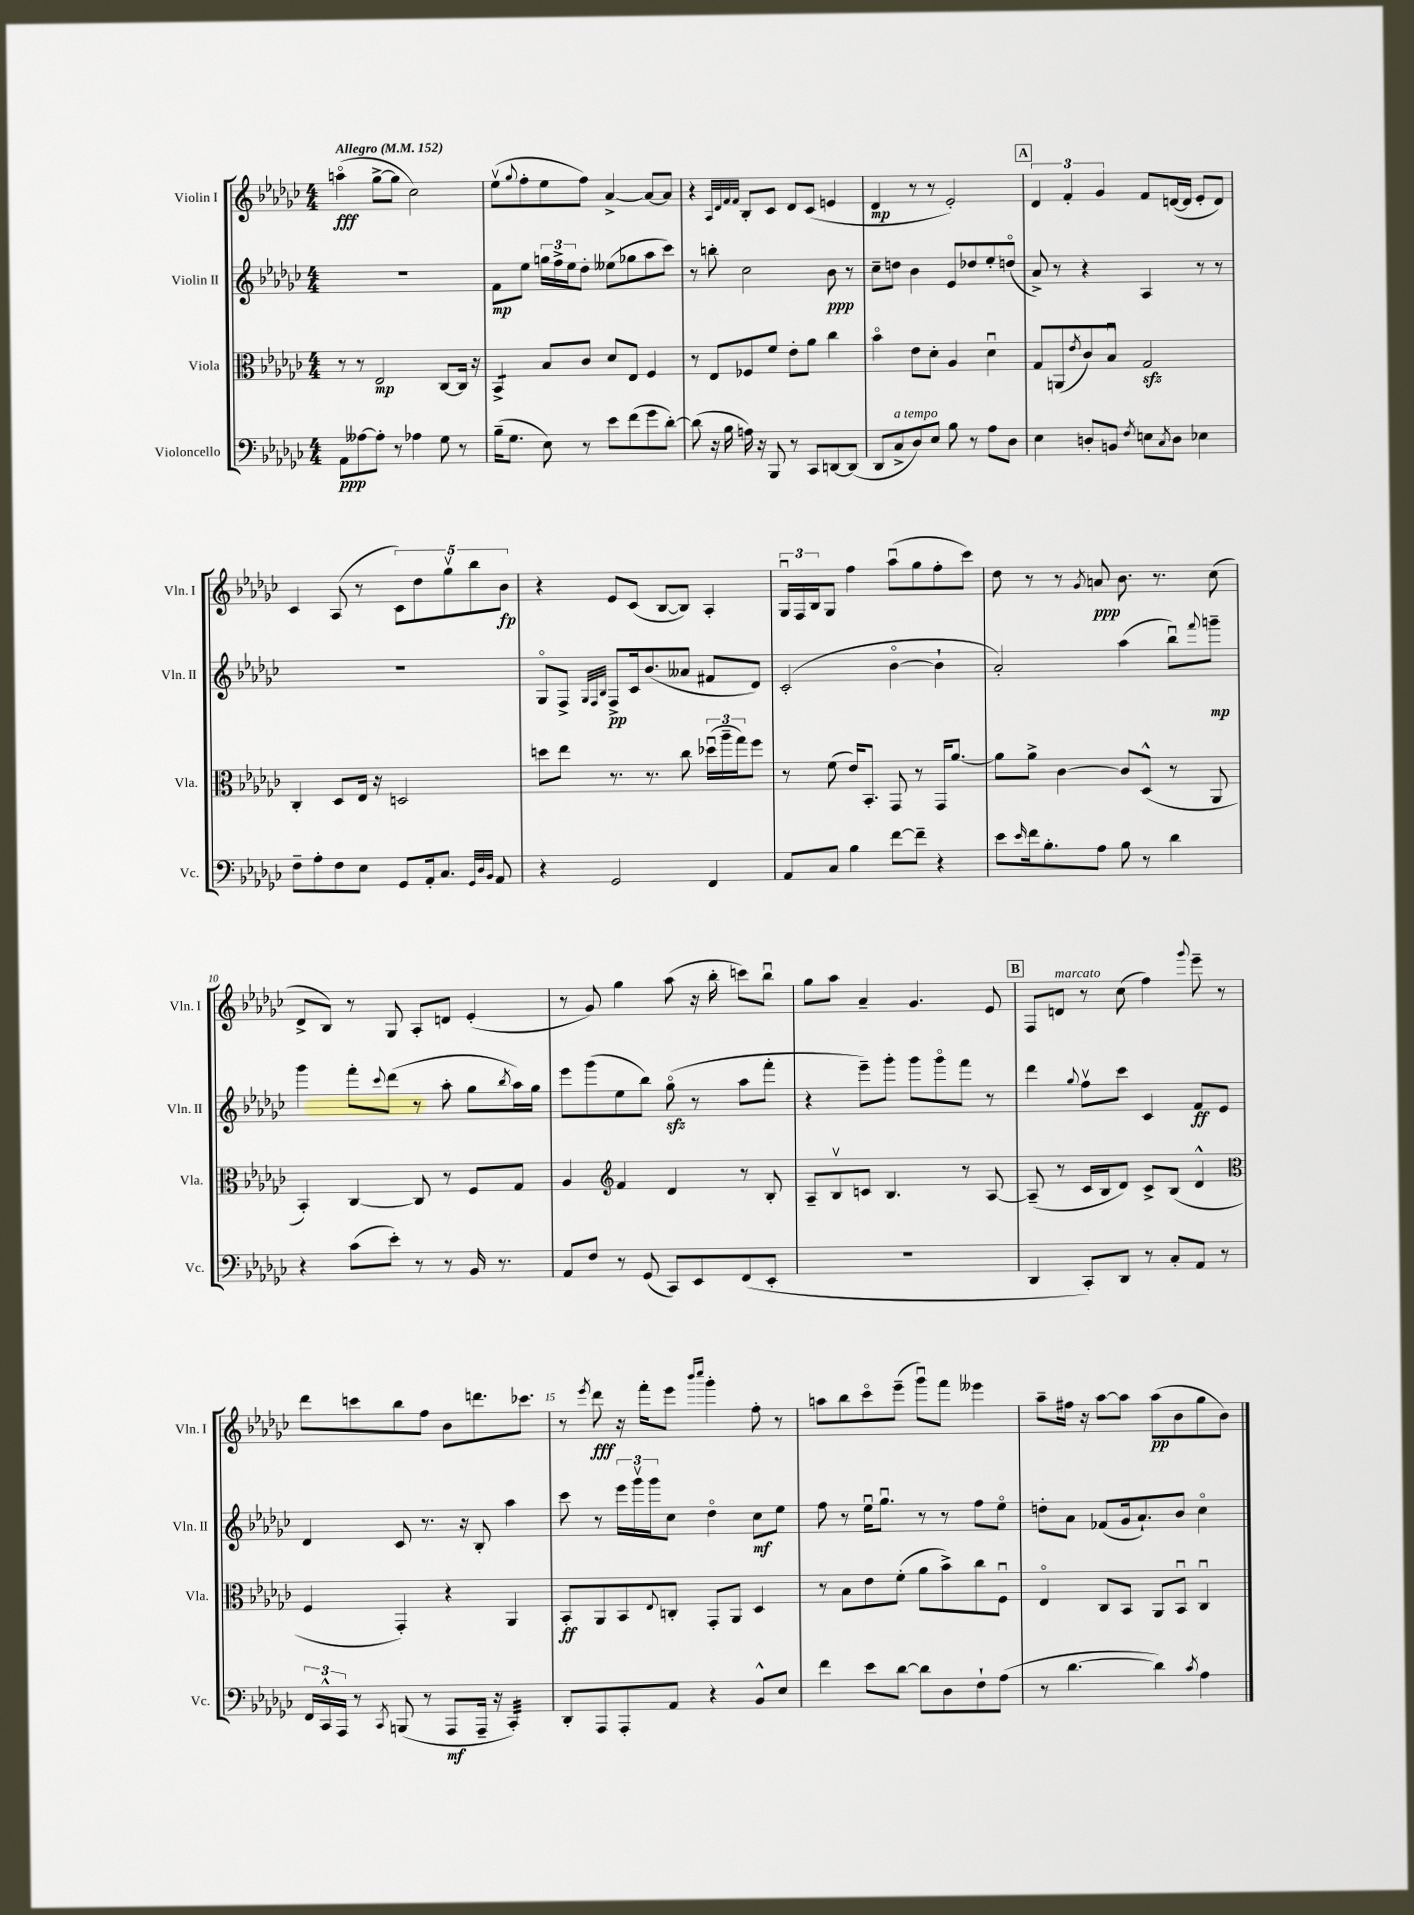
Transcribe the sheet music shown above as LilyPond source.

<<
\new StaffGroup <<
\new Staff = "s0" \with { instrumentName = "Violin I" shortInstrumentName = "Vln. I" } {
    \clef treble \key ges \major \numericTimeSignature \time 4/4 \tempo "Allegro" 4 = 152
    a''4\flageolet\fff( ges''8~-> ges''8 ces''2) |
    ees''8\upbow( \appoggiatura { ges''8 } f''8-. ees''8 f''8) aes'4~-> aes'8~ aes'8 |
    r4 \grace { aes32 des'32 f'32 f'32 } bes8-. ces'8 des'8 ces'8( e'4 |
    des'4\mp r8 r8 ees'2-.) |
    \mark \markup { \box "A" } \tuplet 3/2 { des'4 f'4-. ges'4 } f'8 d'16~( d'16 ees'8-. d'8) |
    ces'4 aes8( r8 \tuplet 5/4 { ces'8) des''8 ges''8\upbow bes''8 bes'8\fp } |
    r4 ees'8 ces'8( bes8~ bes8) aes4-. |
    \tuplet 3/2 { ges16\downbow f16 bes16 } ges8 f''4 aes''8\downbow( ges''8 f''8-. ces'''8) |
    des''8 r8 r8 \acciaccatura { ges'8 } a'8\ppp bes'8. r8. ces''8( |
    des'8-> bes8) r8 ges8 aes8-. d'8 ees'4-.( |
    r8 ges'8) ges''4 aes''8( r16 bes''16-. c'''8) bes''8\downbow |
    ges''8 aes''8 aes'4-- ges'4. ees'8 |
    \mark \markup { \box "B" } f8 d'8^\markup { \italic "marcato" } r8 ces''8( f''4) \appoggiatura { ges'''8 } ees'''8-- r8 |
    des'''8 c'''8 bes''8 f''8 bes'8 d'''8. ces'''8. |
    r8 \acciaccatura { ees'''8 } des'''8\fff r16 f'''16-. ees'''8 \grace { bes'''16 ces''''16 } ges'''4-. f''8-. r8 |
    a''8 bes''8 ces'''8\flageolet ees'''8--( ges'''8\downbow) f'''8 eeses'''4 |
    aes''8-- fis''16 r16 aes''8~ aes''8 aes''8\pp( bes'8 ges''8 bes'8) \bar "|." |
}
\new Staff = "s1" \with { instrumentName = "Violin II" shortInstrumentName = "Vln. II" } {
    \clef treble \key ges \major \numericTimeSignature \time 4/4
    R1 |
    f'8\mp ees''8 \tuplet 3/2 { g''16 f''16-> ees''16 } des''8-. eeses''8( ges''8 aes''8 ces'''8) |
    r8 b''8-. ces''2 bes'8\ppp r8 |
    ces''8-- d''8 bes'4 ees'8 des''8 ees''8-. d''8\flageolet( |
    \mark \markup { \box "A" } aes'8->) r8 r4 aes4 r8 r8 |
    R1 |
    ges8\flageolet f8-> \grace { ges32 f32 bes32 } f8->\pp ces'16 bes'8.( aeses'8 fis'8 des'8) |
    ces'2-.( bes'4~\flageolet bes'4-! |
    aes'2-.) aes''4( bes''8\downbow) \appoggiatura { f'''8 } g'''8--\mp |
    ges'''4 f'''8-. \appoggiatura { ces'''8 } des'''8( r8 aes''8-. ges''8 \acciaccatura { bes''8 } aes''16) ges''16 |
    ees'''8 ges'''8( ees''8 bes''8) ges''8\flageolet\sfz( r8 aes''8 f'''8-. |
    r4 ees'''8--) ges'''8-. ges'''8 ges'''8\flageolet f'''8 r8 |
    \mark \markup { \box "B" } des'''4 \appoggiatura { ges''8 } f''8\upbow ces'''8 ces'4 f'8\ff ees'8 |
    des'4 ces'8 r8. r16 bes8-. aes''4 |
    ces'''8 r8 \tuplet 3/2 { ees'''16 ges'''16\upbow ges'''16 } ces''8 des''4\flageolet ces''8\mf ees''8 |
    f''8 r8 ees''16\downbow ges''8.\downbow r8 r8 f''8 ees''8\flageolet |
    d''8-. aes'8 fes'8( ges'16 aes'8.-!) bes'8 ces''4\flageolet \bar "|." |
}
\new Staff = "s2" \with { instrumentName = "Viola" shortInstrumentName = "Vla." } {
    \clef alto \key ges \major \numericTimeSignature \time 4/4
    r8 r8 ees2\mp ces8~ ces16 r16 |
    bes,4:8-> bes8 ces'8 des'8 ees8 f4 |
    r8 ees8 fes8 f'8 ees'8-. aes'8 ces''4 |
    bes'4\flageolet ees'8 des'8-. aes4 des'4\downbow |
    \mark \markup { \box "A" } ges8 a,8( \acciaccatura { ees'8 } ces'8) bes8\downbow ges2\sfz |
    ces4-. des8 ees16 r16 d2 |
    d''8 ees''8 r8. r8. ces''8 \tuplet 3/2 { des''16\downbow( aes''16-- ges''16) } f''8 |
    r8 f'8( ees'16) bes,8.-. ges,8 r8 ges,16 aes'8.~ |
    aes'8 aes'8-> ces'4~ ces'8 des8-^( r8 aes,8 |
    bes,4-.) ces4~ ces8 r8 f8 ges8 |
    aes4 \clef treble f'4 des'4 r8 bes8-. |
    aes8-- bes8\upbow c'8 bes4. r8 aes8~ |
    \mark \markup { \box "B" } aes8--( r8 ces'16 bes16 des'8) ces'8-> bes8( des'4-^ |
    \clef alto f4 ges,4-.) r4 aes,4 |
    bes,8-.\ff aes,8 bes,8 \appoggiatura { ees8 } c8-. ges,8-. aes,8 des4 |
    r8 bes8 ees'8 f'8-.( aes'8 bes'8->) ces''8 f8\downbow |
    ees4\flageolet ces8 bes,8 aes,8 bes,8\downbow ces4\downbow \bar "|." |
}
\new Staff = "s3" \with { instrumentName = "Violoncello" shortInstrumentName = "Vc." } {
    \clef bass \key ges \major \numericTimeSignature \time 4/4
    aes,8\ppp aeses8~ aeses8-. r8 aes4 ges8 r8 |
    bes16--( ges8. ees8) r8 ees'8 f'8( ges'8 des'8~-.) |
    des'8( r16 bes16 a16) r16 bes,,8 r8 ces,8 d,8~ d,8( |
    des,8 ces8->^\markup { \italic "a tempo" } des8) ees8 bes8 r8 aes8 des8 |
    \mark \markup { \box "A" } ees4 d8-. b,8 \acciaccatura { f8 } e8 \acciaccatura { ces8 } d8 ees4 |
    f8-- aes8-. f8 ees8 ges,8 aes,16-. ces8. \grace { ges,32 des32 bes,32 } aes,8 |
    r4 ges,2 f,4 |
    aes,8 ces8 bes4 f'8~ f'8-- r4 |
    ees'8 \grace { ees'16 } f'16 bes8.-. aes8 bes8 r8 des'4 |
    r4 ces'8( ees'8-.) r8 r8 bes,16 r8. |
    aes,8 f8 r8 ges,8( ces,8) ees,8 f,8( ees,8-. |
    R1 |
    \mark \markup { \box "B" } des,4 ces,8-.) des,8 r8 ces8-. aes,8 r8 |
    \tuplet 3/2 { f,16 ces,16-^ aes,,16 } r8 \acciaccatura { ces,8 } b,,8( r8 aes,,8\mf aes,,16-- r16 ces,4:32-.) |
    des,8-. aes,,8 aes,,8-. aes,8 r4 bes,8-^ ees8 |
    f'4 ees'8 des'8~ des'8 des8 f8-! aes8( |
    r8 des'4.~ des'4) \acciaccatura { ces'8 } aes4 \bar "|." |
}
>>
>>
\layout { \context { \Score \override BarNumber.break-visibility = ##(#f #t #t) barNumberVisibility = #(every-nth-bar-number-visible 5) } }
